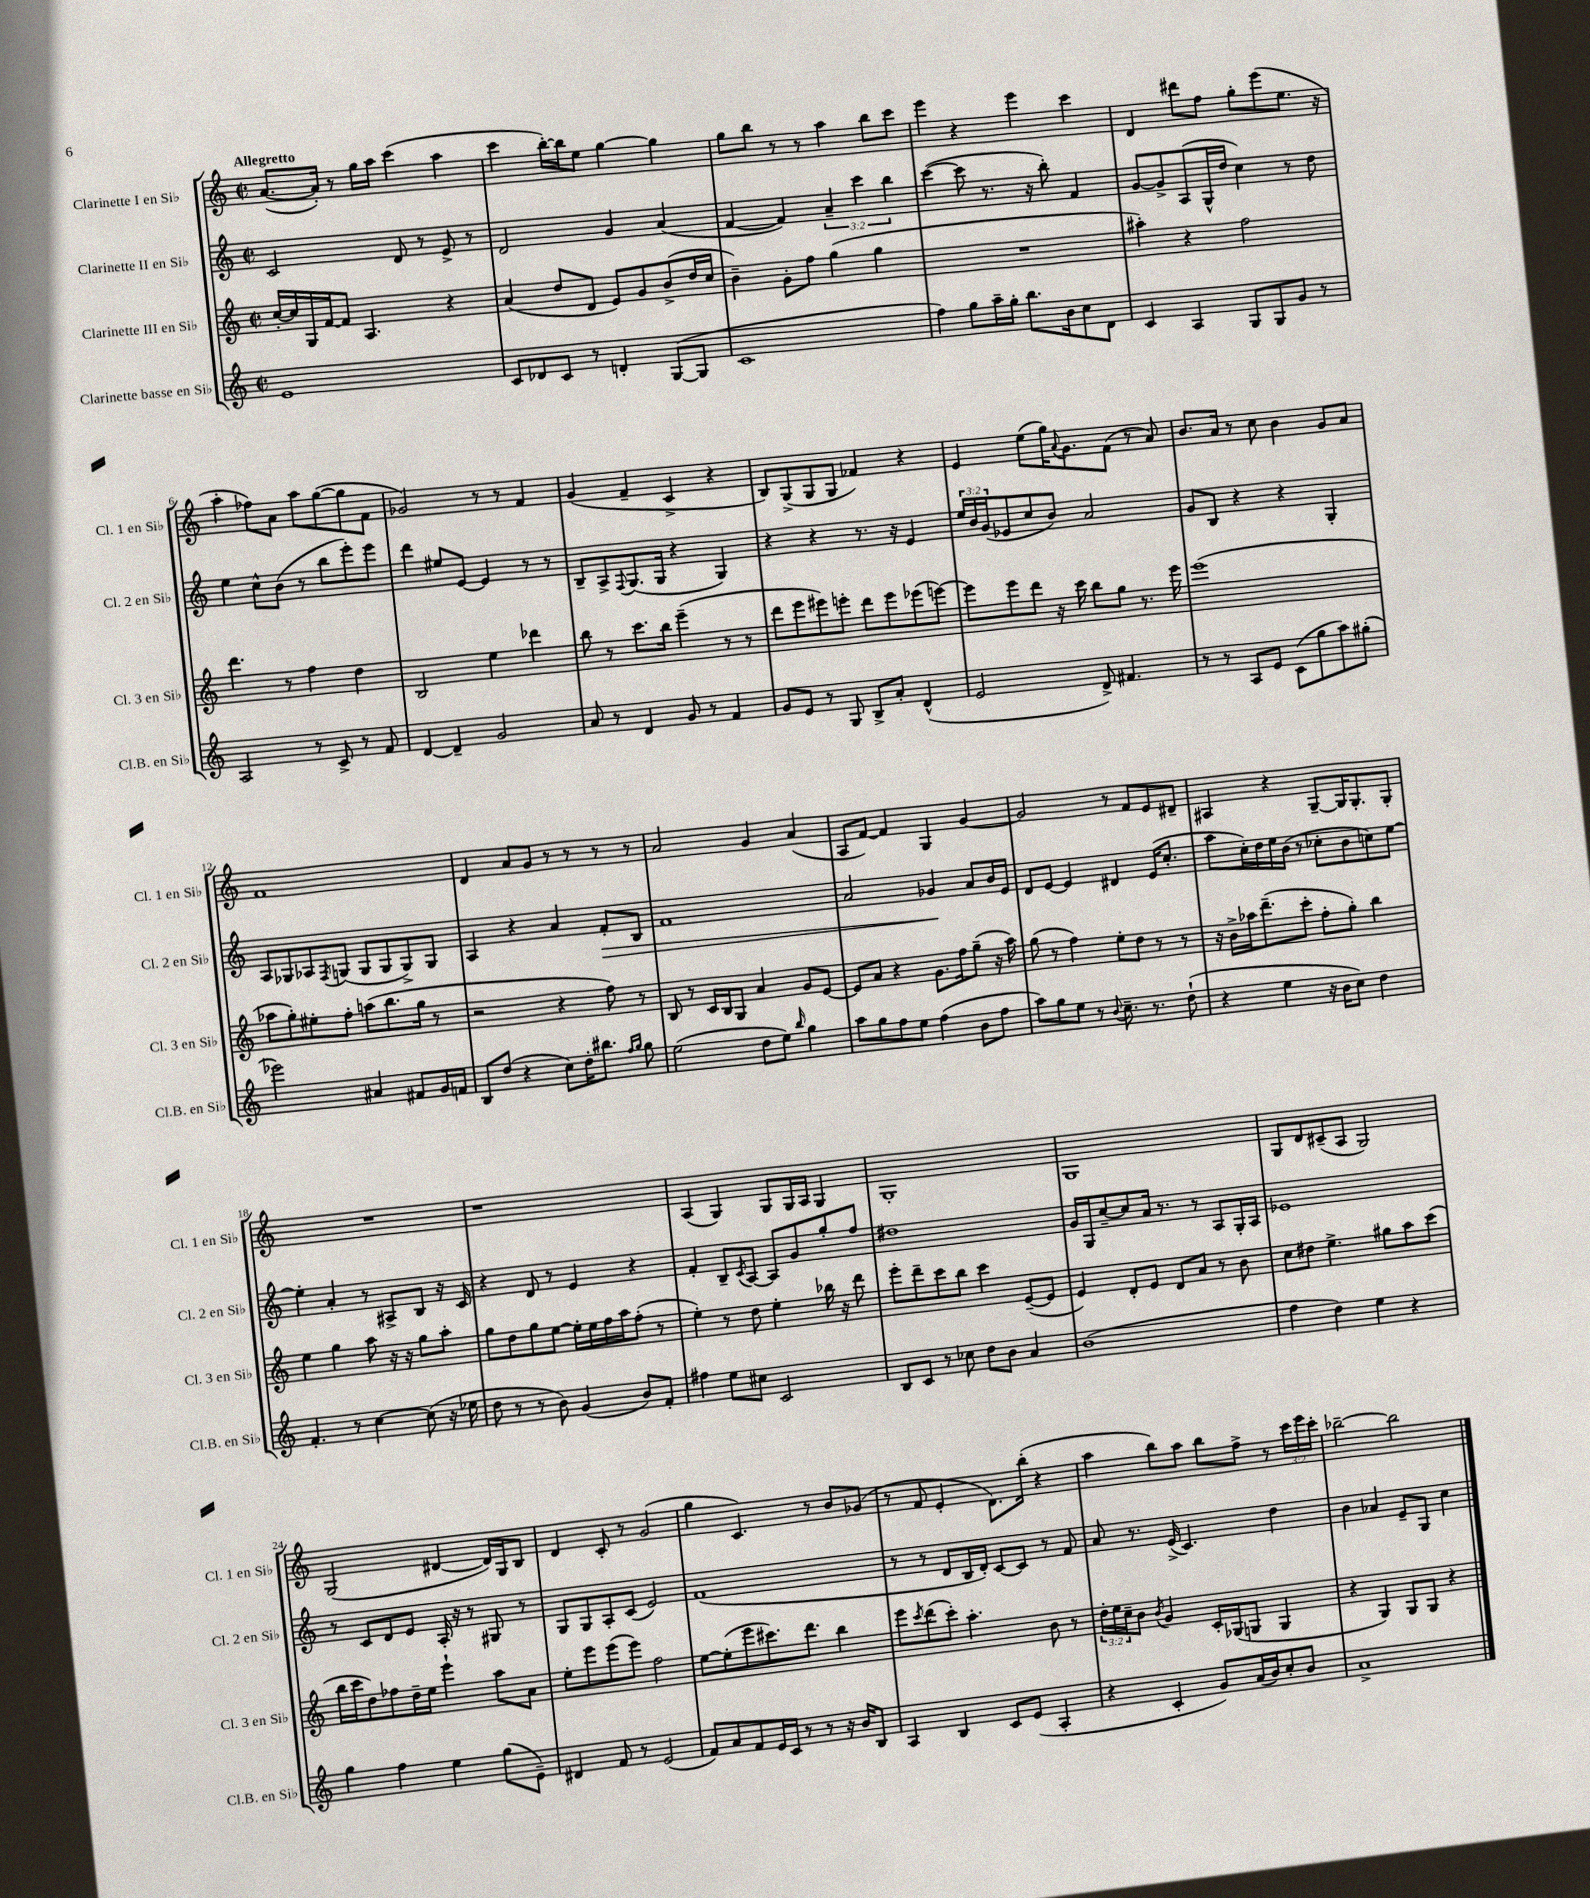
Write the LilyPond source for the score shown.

<<
\new StaffGroup <<
\new Staff = "s0" \with { instrumentName = "Clarinette I en Sib" shortInstrumentName = "Cl. 1 en Sib" } {
    \clef treble \key c \major \defaultTimeSignature \time 2/2 \override Staff.TupletNumber.text = #tuplet-number::calc-fraction-text \tempo "Allegretto"
    a'8.~( a'16-.) r8 g''16 a''16 c'''4( a''4 |
    c'''4 b''16~-.) b''16 e''8 g''4~ g''4 |
    g''8 b''8 r8 r8 a''4 b''8 c'''8 |
    e'''4 r4 e'''4 c'''4 |
    d'4 dis'''8 f''8 g''8-. e'''8( e''8. r16 |
    a''4-. fes''8) a'8 a''8 g''8~( g''8 f'8 |
    ges'2) r8 r8 f'4 |
    g'4( f'4-- c'4-> r4 |
    b8) g8->( g8 g8 fes'4) r4 |
    e'4 e''8( g''16) \appoggiatura { a'8 } g'8. f'8( r8 a'8) |
    b'8. a'16 r8 c''8 b'4 g'8 a'8 |
    f'1 |
    d'4 a'8 g'8 r8 r8 r8 r8 |
    a'2 g'4 a'4( |
    a8 f'8~) f'4 g4 g'4~ |
    g'2 r8 f'8 e'8 dis'8-- |
    ais4 r4 g8~-- g16 g8.-. g8-. |
    R1 |
    r1 |
    a4( g4) g8 g16 a16 g4 |
    g1-. |
    g1 |
    g8 d'8 cis'8--( a8 g2) |
    g2( dis'4~ dis'16) g16 b8 |
    d'4 c'8-. r8 g'2( |
    g''4 c'4.) r8 b'8 ges'8( |
    r8 f'8 e'4-. d'8.) b''16-.( r4 |
    a''4 b''8) a''8 b''8 f''8-> r8 \tuplet 3/2 { c'''16 e'''16 c'''16-. } |
    bes''2~-- bes''2 \bar "|." |
}
\new Staff = "s1" \with { instrumentName = "Clarinette II en Sib" shortInstrumentName = "Cl. 2 en Sib" } {
    \clef treble \key c \major \defaultTimeSignature \time 2/2 \override Staff.TupletNumber.text = #tuplet-number::calc-fraction-text
    c'2 d'8 r8 e'8-> r8 |
    d'2 g'4 a'4( |
    f'4~ f'4) \tuplet 3/2 { a'4-- c'''4 b''4 } |
    c'''4~( c'''8 r8. r16 b''8-.) f'4 |
    g'8~ g'8-> a8( g16-^ d''16 c''4) r8 d''8 |
    e''4 c''8-^ b'8( r8 b''8 e'''8-.) e'''8 |
    d'''4 eis''8 e'8~ e'4 r8 r8 |
    b8-- a8-> \appoggiatura { f8 } g8.( g16 r4 g4) |
    r4 r4 r8. r16 e'4 |
    \tuplet 3/2 { e''16 b'16 g'16( } ees'8 c''8 b'8) a'2 |
    g'8 b8 r4 r4 g4-. |
    a8 ges8 aes8 \acciaccatura { f8 } g8( g8 g8 g8->) g8 |
    a4 r4 a'4 f'8-.\> b8 |
    f'1 |
    a'2 ges'4\! a'8 b'16 e'16 |
    d'8 e'8~ e'4 dis'4 e'16( c''8.-. |
    a''8 c''16-.) d''16 e''16 b'16( r8 ces''8-. b'8 c''8) e''8~ |
    e''4-. a'4-. r8 ais8-> b8 r16 c'16 |
    r4 d'8 r8 e'4 r4 |
    f'4-. b8-- \acciaccatura { c'8 } a8~ a8 g'8 g''8-. f''8 |
    dis''1 |
    g'16 g16 c''8~-- c''8 a'16 r8. r8 a8 g16-. a16 |
    ees'1 |
    r8 c'8 d'8 e'8 a16-. r16 r8 gis8 r8 |
    g8 g8 a8-. c'8( e'2) |
    f'1( |
    r8 r8 d'8 b16 d'16-.) c'8~ c'8 r8 f'8 |
    a'8 r8. e'16->( c'4.) d''4 |
    b'4 aes'4 e'8-- g8 c''4 \bar "|." |
}
\new Staff = "s2" \with { instrumentName = "Clarinette III en Sib" shortInstrumentName = "Cl. 3 en Sib" } {
    \clef treble \key c \major \defaultTimeSignature \time 2/2 \override Staff.TupletNumber.text = #tuplet-number::calc-fraction-text
    c''16~-. c''16 g16 f'16~ f'8 a4. r4 |
    a'4( d''8 d'8 e'8) g'8 b'8->( d''16 c''16 |
    b'4--) g'8-. f''8 g''4( g''4 |
    R1 |
    ais''4-.) r4 f''2 |
    d'''4. r8 f''4 d''4 |
    b2 e''4 des'''4 |
    b''8 r8 c'''8. b''16 e'''4--( r8 r8 |
    d'''8 e'''8 eis'''8) e'''8-. d'''8 e'''8 ees'''8( e'''8~) |
    e'''8 e'''8 d'''8 r16 c'''16 b''8 g''8 r8. e'''16 |
    e'''1( |
    aes''8 g''8-.) eis''8-. f''8-. a''8( b''8. g''16 r8 |
    r2 r4 f''8) r8 |
    b8 r8 c'16 b16 g8 a'4 g'8 e'8~ |
    e'8 a'8 r4 g'8. f''16 g''8--( r16 a''16) |
    g''8( r8 f''4) e''8-. d''8 r8 r8 |
    r16 b'16-> aes''16 d'''8.--( c'''8-. f''8-. g''8-.) b''4 |
    e''4 g''4 a''8 r16 r16 g''8 a''8-. |
    g''8 d''8 g''8 e''8~ e''16-. e''16 f''16 a''16 f''8-.( r8 |
    e''4-.) r8 d''8 e''4-. bes''16 r16 d'''8 |
    e'''8-. d'''8-- c'''8 b''8 c'''4 e'8~--( e'8 |
    e'4) d'8-. e'8 d'8 a'8 r8 b'8 |
    c''8 dis''8 e''4.-> gis''8 a''8 c'''8( |
    b''16 c'''16 d''8) fes''8 d''16-- e''16 e'''4-! a''8 a'8 |
    e''8-. e'''8 e'''8( e'''8) f''2 |
    e''8~ e''8-.( e'''8 cis'''8.) d'''8. b''4 |
    e'''8 \acciaccatura { c'''8 } d'''8( c'''8-.) a''4.-. b'8 r8 |
    \tuplet 3/2 { d''16-. e''16 c''16-- } b'8 \acciaccatura { b'8 } g'4 c'16-. ges16( g8 g4 |
    r4 g4) g8 g8 r4 \bar "|." |
}
\new Staff = "s3" \with { instrumentName = "Clarinette basse en Sib" shortInstrumentName = "Cl.B. en Sib" } {
    \clef treble \key c \major \defaultTimeSignature \time 2/2
    e'1 |
    c'8 des'8 c'8 r8 d'4-. g8~( g8 |
    c'1 |
    f''4) g''8 a''16-- g''16-. b''8. b'16 c''8 d'8 |
    c'4 a4 g8 g8 g'8 r8 |
    a2 r8 c'8-> r8 f'8 |
    d'4~ d'4-- g'2 |
    a'8 r8 d'4 g'8 r8 f'4 |
    g'8 e'8 r8 g8 b8-> a'8-. d'4-^( |
    e'2 d'8->) fis'4. |
    r8 r8 a8 e'8 c'8( g''8 a''8) gis''8-.( |
    ees'''2) ais'4 fis'8 g'16 f'16 |
    b8 d''8( r4 c''8) d''16-. bis''8. \grace { f''16 g''16 } g''8 |
    e''2( d''8 e''8) \grace { b''16 } g''4 |
    a''8 g''8 f''8 e''8 f''4( b'8 f''8 |
    a''8) g''8 e''8 r8 \appoggiatura { b'8 } c''8.-- r8. d''8-!( |
    r4 e''4 r16 b'16 c''8) d''4 |
    f'4.-. r8 c''4~ c''8( r16 ees''16 |
    d''8 r8 r8 b'8) g'4( b'8) f'8-. |
    fis''4 e''8 cis''8 c'2 |
    b8 c'8 r8 ces''8 d''8 b'8 a'4 |
    b'1( |
    f''4 d''4) e''4 r4 |
    g''4 f''4 e''4 g''8( e'8--) |
    dis'4 f'8 r8 e'2( |
    f'8) a'8 f'8 e'16 c'16 r8 r8 r16 b'16 b8 |
    a4 b4 c'8 e'8( a4-. |
    r4 c'4-. g'8) a'16( b'16) c''8-. b'8 |
    a'1-> \bar "|." |
}
>>
>>
